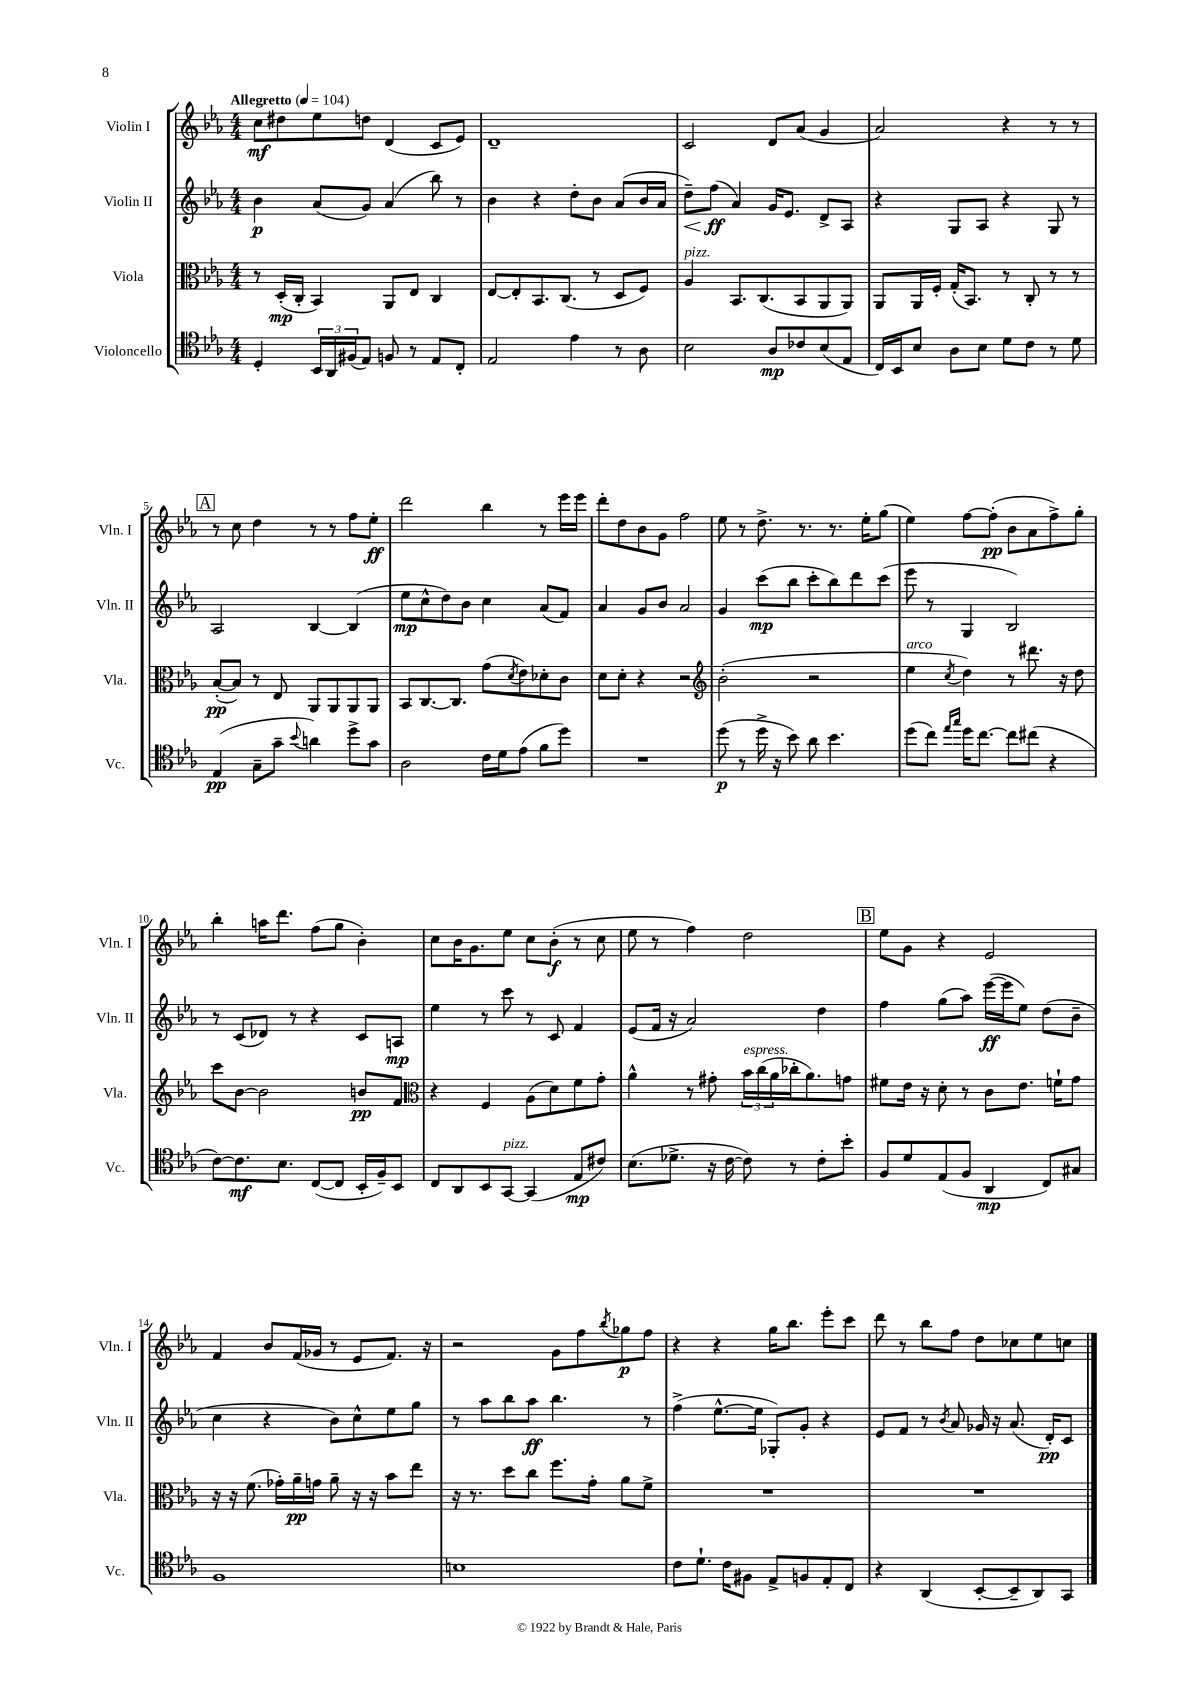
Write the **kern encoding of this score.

**kern	**kern	**kern	**kern
*staff4	*staff3	*staff2	*staff1
*clefC4	*clefC3	*clefG2	*clefG2
*k[b-e-a-]	*k[b-e-a-]	*k[b-e-a-]	*k[b-e-a-]
*M4/4	*M4/4	*M4/4	*M4/4
*MM104	*MM104	*MM104	*MM104
4D'/	8r	4b-\	8cc\L
.	(16D'/LL	.	8dd#\
.	16C'/JJ	.	.
24BB-/LL	4BB-/)	(8a-/L	8ee-\
24AA-/	.	.	.
(24F#/J	.	.	.
8E-/J)	.	8g/J)	8dd\J
8F/	8AA-/L	(4a-/	(4d/
8r	8E-/J	.	.
8E-/L	4C/	8bb-\)	8c/L
8C'/J	.	8r	8e-/J)
=	=	=	=
2E-/	[8E-/L	4b-\	1d~
.	8E-'/]	.	.
.	8.BB-/	4r	.
.	(8.C/J	.	.
4e-\	.	8dd'\L	.
.	8r	8b-\J	.
8r	8D/L	(8a-/L	.
8A-\	8F/J)	16b-/L	.
.	.	16a-/JJ	.
=	=	=	=
2B-\	4A-/	8dd~\L)	2c/
.	.	(8ff\J	.
.	8.BB-/L	4a-/)	.
.	(8.C/	.	.
8A-/L	.	16g/LK	8d/L
.	.	8.e-/J	.
8c-/	8BB-/	.	(8a-/J
(8B-/	8AA-/	8d^/L	4g/
8E-/J	8AA-/J)	8A-/J	.
=	=	=	=
16C/LL)	8AA-/L	4r	2a-/)
16BB-/J	.	.	.
8B-/J	16AA-/L	.	.
.	16F'/JJ	.	.
8A-\L	(16G'/LK	8G/L	.
.	8.BB-/J)	.	.
8B-\J	.	8A-/J	.
8d\L	8r	4r	4r
8c\J	8C'/	.	.
8r	8r	8G/	8r
8d\	8r	8r	8r
=	=	=	=
(4E-/	([8B-'/L	2A-/	8r
.	8B-/]J)	.	8cc\
8G~\L	8r	.	4dd\
8g~\J	8E-/	.	.
8qqb-/	.	.	.
4a\)	8AA-/L	[4B-/	8r
.	8AA-/	.	8r
8dd^\L	8AA-/	(4B-/]	8ff\L
8g\J	8AA-/J	.	8ee-'\J
=	=	=	=
2A-\	8BB-/L	8ee-\L	2ddd\
.	[8.C/	8cc^^\	.
.	.	8dd\)	.
.	8.C/]J	.	.
.	.	8b-\J	.
16c\LL	(8g\L	4cc\	4bb-\
16d\J	.	.	.
.	8qd/	.	.
(8e-\J	8e-\)	.	.
8f\L	8d-'\	(8a-/L	8r
8dd\J)	8c\J	8f/J)	16eee-\LL
.	.	.	16eee-\JJ
=	=	=	=
1r	8d\L	4a-/	8ddd'\L
.	8d'\J	.	8dd\
.	4r	8g/L	8b-\
.	.	8b-/J	8g\J
.	2r	2a-/	2ff\
=	=	=	=
*	*clefG2	*	*
(8dd\	(2b-'\	4g/	8ee-\
8r	.	.	8r
16dd^\	.	(8ccc\L	8.dd^\
16r	.	.	.
8b-\)	.	8bb-\J	.
.	.	.	8.r
8a-\	2r	8ccc'\L	.
4.b-\	.	8bb-\)	8.r
.	.	8ddd\	.
.	.	.	16ee-'\LK
.	.	(8ccc\J	(8gg\J
=	=	=	=
(8dd\L	4ee-\	8eee-\	4ee-\)
8cc\J)	.	8r	.
16qqee-/LL	.	.	.
16qqgg/JJ	8qcc/	.	.
16dd\LK	4dd\)	4G/	[8ff\L
[8.cc\J	.	.	.
.	.	.	(8ff'\]J
8cc\]L	8r	2B-/)	8b-\L
(8cc#\J	8.ddd#\	.	8a-\
4r	.	.	8ff^\)
.	16r	.	.
.	8dd\	.	8gg'\J
=	=	=	=
[8c\L)	8ccc\L	8r	4bb-'\
8.c\]	[8b-\J	(8c/L	.
.	2b-\]	8d-/J)	16aa\LK
8.B-\J	.	.	8.ddd\J
.	.	8r	.
([8C/L	.	4r	(8ff\L
8C/]J	.	.	8gg\J
16BB-'/LL	8b/L	8c/L	4b-'\)
16F~/J)	.	.	.
8BB-/J	8f/J	8A/J	.
=	=	=	=
*	*clefC3	*	*
8C/L	4r	4ee-\	8cc\L
8AA-/	.	.	16b-\K
.	.	.	8.g\
8BB-/	4F/	8r	.
[8GG/J	.	8ccc\	8ee-\J
(4GG/]	(8A-\L	8r	8cc\L
.	8d\)	8c/	(8b-'\J
8E-/L	8f\	4f/	8r
8c#/J)	8g'\J	.	8cc\
=	=	=	=
(8.B-\L	4a-^^\	(8e-/L	8ee-\
.	.	16f/Jk	8r
8.d-^\J	.	16r	.
.	8r	2a-/)	4ff\)
16r	8g#'\	.	.
[16c\	.	.	.
8c\])	24b-\LL	.	2dd\
.	(24cc\	.	.
.	24a-\	.	.
8r	16cc-'\J	.	.
.	8.a-\)	.	.
8c'\L	.	4dd\	.
8b-'\J	8g\J	.	.
=	=	=	=
8F/L	8f#\L	4ff\	8ee-\L
8d/	16e-\Jk	.	8g\J
.	16r	.	.
(8E-/	8d'\	(8gg\L	4r
8F/J	8r	8aa-\J)	.
4AA-/	8c\L	([16eee-\LL	2e-/
.	.	16eee-\]J	.
.	8.e-\J	8ee-\J)	.
8C/L)	.	(8dd\L	.
.	16f`\LK	.	.
8G#/J	8g\J	8b-~\J	.
=	=	=	=
1F	16r	4cc\	4f/
.	16r	.	.
.	(8.f\	.	.
.	.	4r	8b-/L
.	16g-'\LL)	.	.
.	16a-~\	.	(16f/L
.	16g\JJ	.	16g-/JJ
.	8a-~\	8b-\L)	8r
.	16r	8cc^^\	8e-/L
.	16r	.	.
.	8b-\L	8ee-\	8.f/J)
.	8ee-\J	8gg\J	.
.	.	.	16r
=	=	=	=
1B	16r	8r	2r
.	8.r	.	.
.	.	8aa-\L	.
.	8dd\L	8bb-\	.
.	8cc\J	8aa-\J	.
.	8.ff\L	4.bb-\	8g\L
.	.	.	8ff\
.	16g'\Jk	.	.
.	.	.	8qbb-/
.	8a-\L	.	8gg-\
.	8f^\J	8r	8ff\J
=	=	=	=
8c\L	1r	(4ff^\	4r
8.d`\J	.	.	.
.	.	[8.ee-^^\L	4r
16c\LK	.	.	.
8F#\J	.	.	.
.	.	16ee-\]Jk	.
8E-^/L	.	8G-'/L)	16gg\LK
.	.	.	8.bb-\J
8F/	.	8g'/J	.
8E-'/	.	4r	8eee-'\L
8C/J	.	.	8ccc\J
=	=	=	=
4r	1r	8e-/L	8ddd\
.	.	8f/J	8r
(4AA-/	.	8r	8bb-\L
.	.	8qb-/	.
.	.	8a-/	8ff\J
[8BB-'/L	.	16g-/	8dd\L
.	.	16r	.
8BB-~/]	.	(8.a-/	8cc-\
8AA-/)	.	.	8ee-\
.	.	16d'/LK)	.
8GG/J	.	8c/J	8cc\J
==	==	==	==
*-	*-	*-	*-
